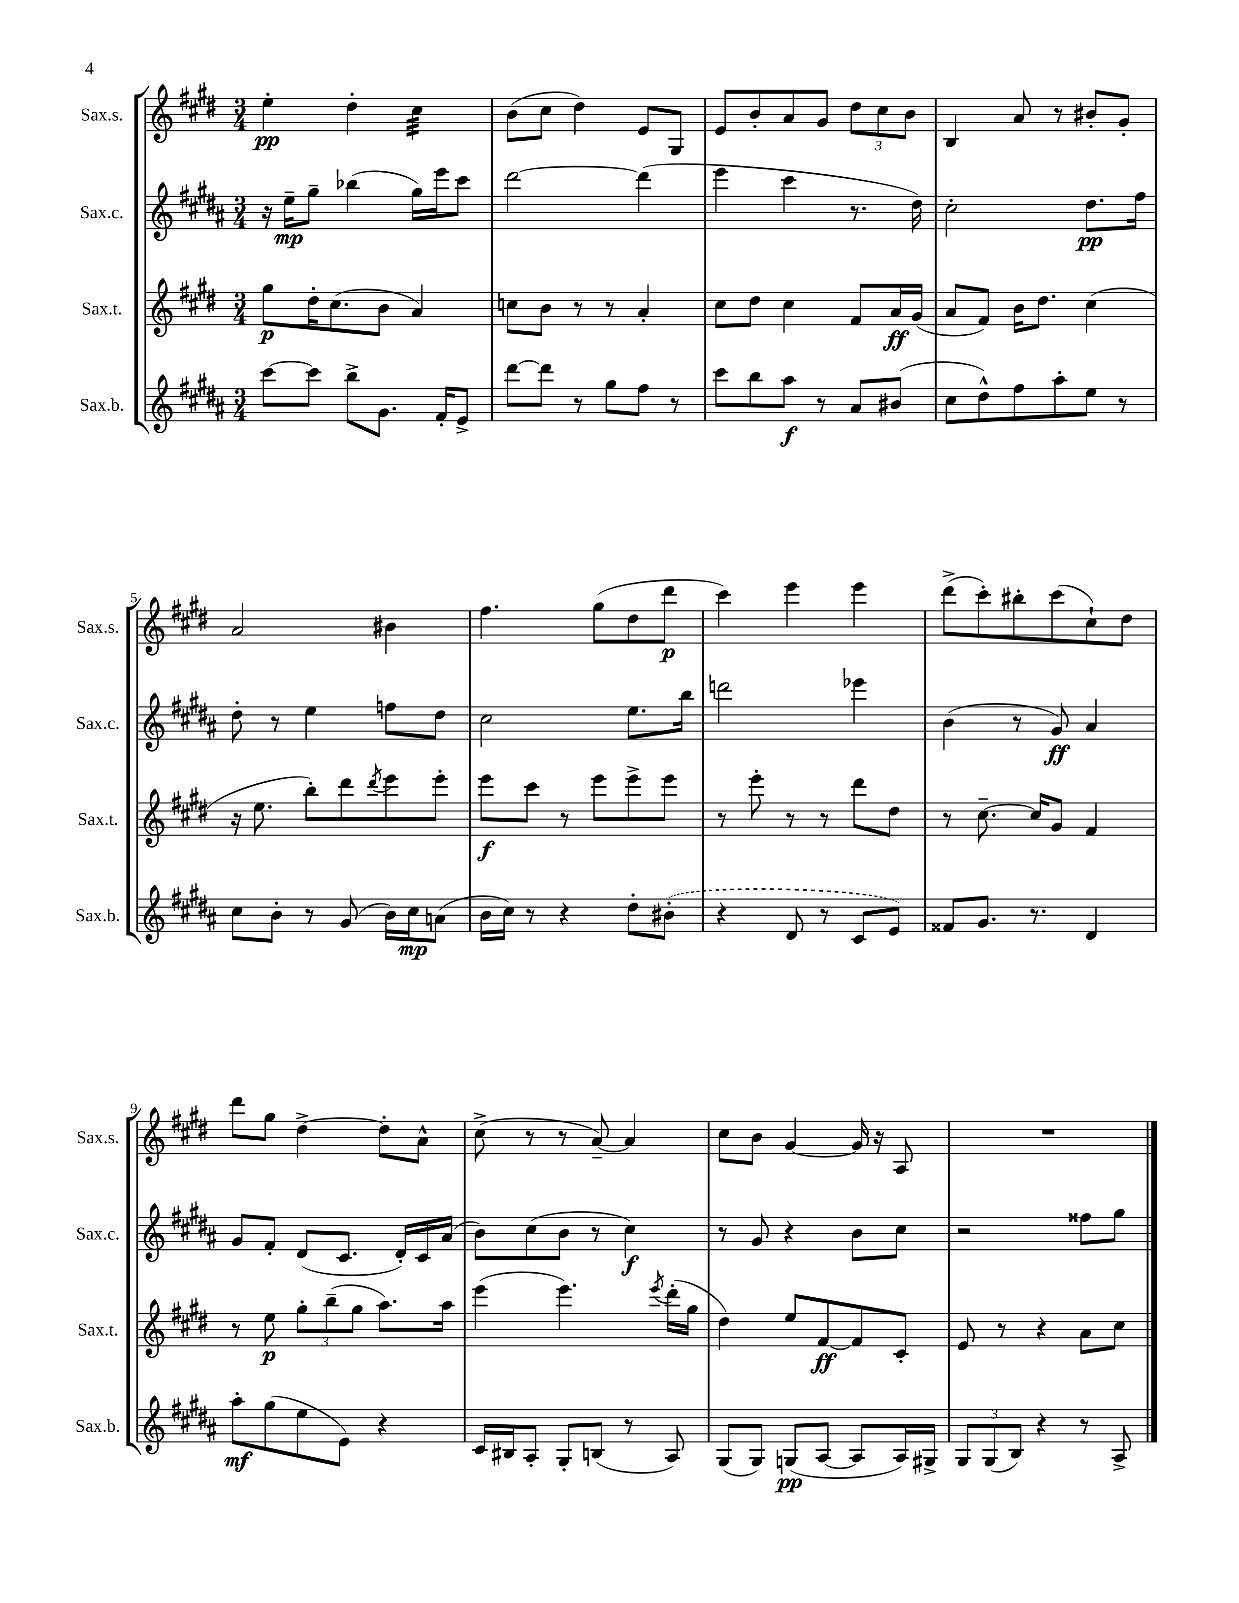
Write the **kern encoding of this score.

**kern	**kern	**kern	**kern
*staff4	*staff3	*staff2	*staff1
*clefG2	*clefG2	*clefG2	*clefG2
*k[f#c#g#d#a#]	*k[f#c#g#d#]	*k[f#c#g#d#a#]	*k[f#c#g#d#]
*M3/4	*M3/4	*M3/4	*M3/4
[8ccc#	8gg#	16r	4ee'
.	.	16ee~	.
8ccc#]	16dd#'	8gg#~	.
.	(8.cc#	.	.
8bb^	.	(4bb-	4dd#'
8.g#	8b	.	.
.	4a)	16gg#)	4cc#
16f#'	.	16eee	.
8e^	.	8ccc#	.
=	=	=	=
[8ddd#	8cc	[2ddd#	(8b
8ddd#]	8b	.	8cc#
8r	8r	.	4dd#)
8gg#	8r	.	.
8ff#	4a'	(4ddd#]	8e
8r	.	.	8G#
=	=	=	=
8ccc#	8cc#	4eee	8e
8bb	8dd#	.	8b'
8aa#	4cc#	4ccc#	8a
8r	.	.	8g#
8a#	8f#	8.r	12dd#
.	.	.	12cc#
(8b#	16a	.	.
.	.	.	12b
.	(16g#	16dd#)	.
=	=	=	=
8cc#	8a	2cc#'	4B
8dd#^^)	8f#)	.	.
8ff#	16b	.	8a
.	8.dd#	.	.
8aa#'	.	.	8r
8ee	(4cc#	8.dd#	8b#'
8r	.	.	8g#'
.	.	16ff#	.
=	=	=	=
8cc#	16r	8dd#'	2a
.	8.ee	.	.
8b'	.	8r	.
8r	8bb')	4ee	.
(8g#	8ddd#	.	.
.	8qddd#	.	.
16b)	8eee	8ff	4b#
16cc#	.	.	.
(8a	8eee'	8dd#	.
=	=	=	=
16b	8eee	2cc#	4.ff#
16cc#)	.	.	.
8r	8ccc#	.	.
4r	8r	.	.
.	8eee	.	(8gg#
8dd#'	8eee^	8.ee	8dd#
(8b#'	8eee	.	8ddd#
.	.	16bb	.
=	=	=	=
4r	8r	2ddd	4ccc#)
.	8eee'	.	.
8d#	8r	.	4eee
8r	8r	.	.
8c#	8ddd#	4eee-	4eee
8e)	8dd#	.	.
=	=	=	=
8f##	8r	(4b	(8ddd#^
8.g#	[8.cc#~	.	8ccc#')
.	.	8r	8bb#'
8.r	16cc#]	.	.
.	8g#	8g#)	(8ccc#
4d#	4f#	4a#	8cc#`)
.	.	.	8dd#
=	=	=	=
8aa#'	8r	8g#	8ddd#
(8gg#	8ee	8f#'	8gg#
8ee	12gg#'	(8d#	[4dd#^
.	(12bb~	.	.
8e)	.	8.c#	.
.	12gg#	.	.
4r	8.aa)	.	8dd#']
.	.	16d#')	.
.	.	16c#	8a^^
.	16aa	(16a#	.
=	=	=	=
16c#	(4eee	8b)	(8cc#^
16B#	.	.	.
8A#'	.	(8cc#	8r
8G#'	4.eee)	8b	8r
(8B	.	8r	[8a~)
8r	.	4cc#)	4a]
.	8qeee	.	.
8A#)	(16ddd#'	.	.
.	16gg#	.	.
=	=	=	=
(8G#	4dd#)	8r	8cc#
8G#)	.	8g#	8b
(8G	8ee	4r	[4g#
[8A#	[8f#	.	.
8A#]	8f#]	8b	16g#]
.	.	.	16r
16A#)	8c#'	8cc#	8A
16G#^	.	.	.
=	=	=	=
12G#	8e	2r	2.r
(12G#	.	.	.
.	8r	.	.
12B)	.	.	.
4r	4r	.	.
8r	8a	8ff##	.
8A#^	8cc#	8gg#	.
==	==	==	==
*-	*-	*-	*-
